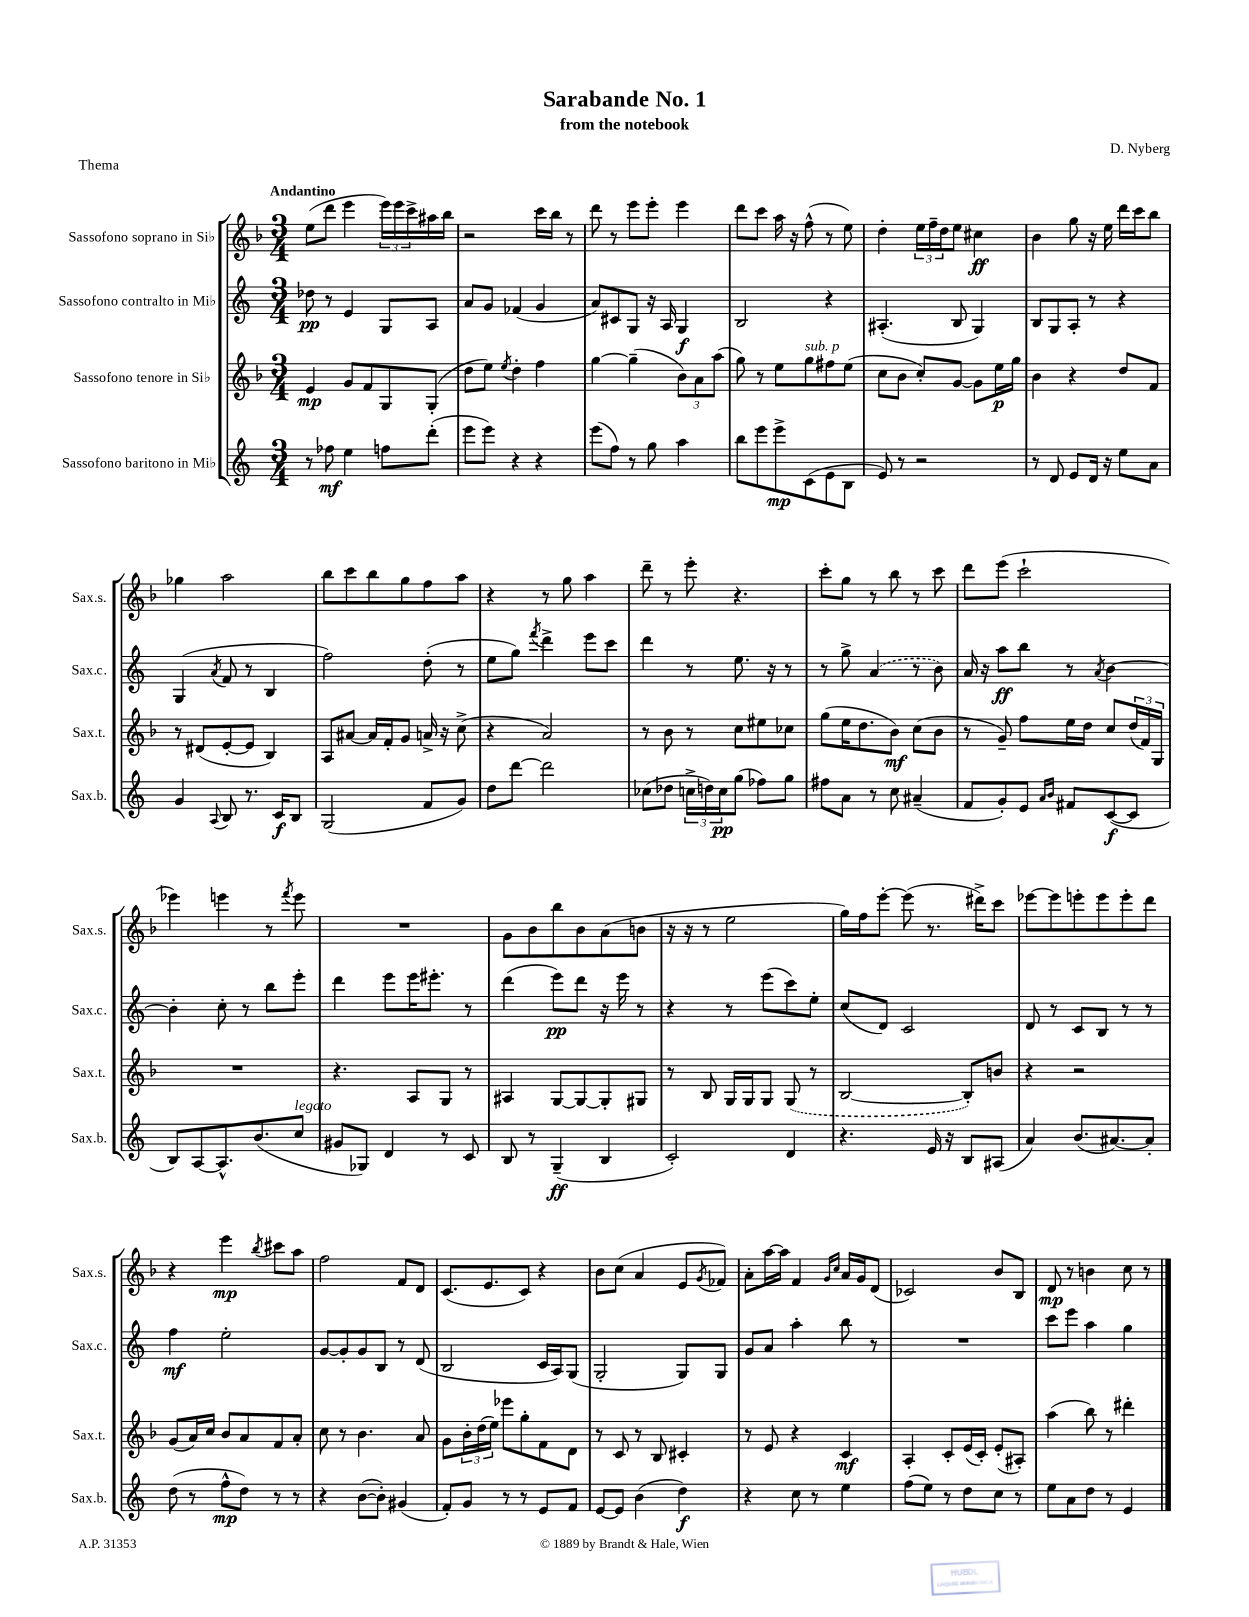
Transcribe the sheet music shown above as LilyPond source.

\header { title = "Sarabande No. 1" composer = "D. Nyberg" subtitle = "from the notebook" piece = "Thema" }
<<
\new StaffGroup <<
\new Staff = "s0" \with { instrumentName = "Sassofono soprano in Sib" shortInstrumentName = "Sax.s." } {
    \clef treble \key f \major \numericTimeSignature \time 3/4 \tempo "Andantino"
    e''8( d'''8 e'''4 \tuplet 3/2 { e'''16) e'''16 c'''16-> } ais''16 bes''16 |
    r2 c'''16 bes''16 r8 |
    d'''8 r8 e'''8 e'''8-. e'''4 |
    d'''8 c'''8 a''16 r16 f''8-^( r8 e''8) |
    d''4-. \tuplet 3/2 { e''16 f''16-- d''16 } e''8 cis''4\ff |
    bes'4 g''8 r16 e''16 d'''16 c'''16 bes''8 |
    ges''4 a''2 |
    bes''8 c'''8 bes''8 g''8 f''8 a''8 |
    r4 r8 g''8 a''4 |
    d'''8-- r8 e'''8-. r4. |
    c'''8-. g''8 r8 bes''8 r8 c'''8 |
    d'''8 e'''8( c'''2-! |
    ees'''4) e'''4 r8 \acciaccatura { f'''8 } e'''8 |
    R2. |
    g'8 bes'8 bes''8 bes'8 a'8( b'8 |
    r16 r16 r8 e''2 |
    g''16) f''16 e'''8~-. e'''8( r8. dis'''16->) c'''8 |
    ees'''8~ ees'''8 e'''8-. e'''8 e'''8-. d'''8 |
    r4 e'''4\mp \acciaccatura { bes''8 } cis'''8 a''8 |
    f''2 f'8 d'8 |
    c'8.( e'8. c'8) r4 |
    bes'8 c''8( a'4 e'8 \acciaccatura { g'8 } fes'8) |
    a'8-. a''16~ a''16 f'4 \grace { g'16 c''16 } a'16 g'16 d'8( |
    ces'2) bes'8 bes8 |
    d'8\mp r8 b'4 c''8 r8 \bar "|." |
}
\new Staff = "s1" \with { instrumentName = "Sassofono contralto in Mib" shortInstrumentName = "Sax.c." } {
    \clef treble \key c \major \numericTimeSignature \time 3/4
    des''8\pp r8 e'4 g8 a8 |
    a'8 g'8 fes'4( g'4 |
    a'8) cis'8 g8 r16 a16 g4\f |
    b2 r4 |
    ais4.-.( b8 g4) |
    b8 g8 a8-. r8 r4 |
    g4( \acciaccatura { a'8 } f'8 r8 b4 |
    f''2) d''8-.( r8 |
    e''8 g''8) \acciaccatura { f'''8 } d'''4-> e'''8 c'''8 |
    d'''4 r8 e''8. r16 r8 |
    r8 g''8-> \once \slurDashed a'4( r8 b'8) |
    a'16 r16 a''8\ff b''8 r8 \acciaccatura { a'8 } b'4~ |
    b'4-. c''8-. r8 b''8 e'''8-. |
    d'''4 e'''8 e'''16 eis'''8.-. r8 |
    d'''4( e'''8\pp) d'''8 r16 e'''16 r8 |
    r4 r8 e'''8( c'''8) e''8-. |
    c''8( d'8) c'2 |
    d'8 r8 c'8 b8 r8 r8 |
    f''4\mf e''2-. |
    g'8~ g'8-. g'8 b8 r8 d'8( |
    b2 c'16 a16) g8( |
    g2-. g8) g8 |
    g'8 a'8 a''4-. b''8 r8 |
    R2. |
    c'''8 e'''8 a''4 g''4 \bar "|." |
}
\new Staff = "s2" \with { instrumentName = "Sassofono tenore in Sib" shortInstrumentName = "Sax.t." } {
    \clef treble \key f \major \numericTimeSignature \time 3/4
    e'4\mp g'8 f'8 g8 g8-.( |
    d''8 e''8) \acciaccatura { e''8 } d''4-. f''4 |
    g''4~ g''4--( \tuplet 3/2 { bes'8) a'8 a''8( } |
    g''8) r8 e''8 g''8^\markup { \italic "sub. p" } fis''8 e''8( |
    c''8 bes'8 c''8-.) g'8~ g'8 e''16\p g''16 |
    bes'4 r4 d''8 f'8 |
    r8 dis'8( e'8~-. e'8 bes4) |
    a8 ais'8~ ais'16 f'16-. g'8 a'16-> r16 c''8->( |
    r4 a'2) |
    r8 bes'8 r8 c''8 eis''8 ces''8 |
    g''8( e''16 d''8. bes'8\mf) c''8( bes'8 |
    r8 g'8--) f''8 e''16 d''16 c''8 \tuplet 3/2 { d''16( f'16) g16 } |
    R2. |
    r4. a8 g8 r8 |
    ais4 g8~ g8~ g8-. gis8 |
    r8 bes8 g16 g16 g8 \once \slurDashed g8( r8 |
    bes2~ bes8-.) b'8 |
    r4 r2 |
    g'8( a'16) c''16 bes'8 a'8 f'8 a'8-. |
    c''8 r8 bes'4. a'8 |
    g'8 \tuplet 3/2 { bes'16-. d''16( e''16) } ees'''8 g''8-. f'8 d'8 |
    r8 c'8 r8 bes8 cis'4-. |
    r8 e'8 r4 c'4\mf |
    a4-. c'8-. e'16( c'16-.) e'8-.( ais8-.) |
    a''4( bes''8) r8 dis'''4-. \bar "|." |
}
\new Staff = "s3" \with { instrumentName = "Sassofono baritono in Mib" shortInstrumentName = "Sax.b." } {
    \clef treble \key c \major \numericTimeSignature \time 3/4
    r8 fes''8\mf e''4 f''8 d'''8-.( |
    e'''8 e'''8) r4 r4 |
    e'''8( f''8) r8 g''8 a''4 |
    b''8 e'''8 e'''8->\mp c'8( e'8 b8 |
    e'8) r8 r2 |
    r8 d'8 e'8 d'16 r16 e''8 a'8 |
    g'4 \appoggiatura { a8 } b8 r8. c'16\f b8 |
    g2( f'8 g'8) |
    d''8 d'''8~ d'''2 |
    ces''8( des''8 \tuplet 3/2 { c''16-> d''16) c''16\pp } g''8( fes''8) g''8 |
    fis''8 a'8 r8 c''8 ais'4--( |
    f'8 g'8-.) e'8 \grace { a'16 b'16 } fis'8 c'8~\f( c'8 |
    b8) a8~ a8.-^ b'8.( c''8^\markup { \italic "legato" } |
    gis'8 ges8) d'4 r8 c'8 |
    b8 r8 g4--\ff( b4 |
    c'2-.) d'4 |
    r4. e'16 r16 b8 ais8( |
    a'4) b'8.( ais'8.~) ais'8-. |
    d''8( r8 f''8-^\mp d''8) r8 r8 |
    r4 b'8~( b'8-.) gis'4( |
    f'8-.) g'8 r8 r8 e'8 f'8 |
    e'8~ e'8 b'4( d''4\f) |
    r4 c''8 r8 e''4 |
    f''8( e''8) r8 d''8 c''8 r8 |
    e''8 a'8 d''8 r8 e'4 \bar "|." |
}
>>
>>
\layout { \context { \Score \remove "Bar_number_engraver" } }
